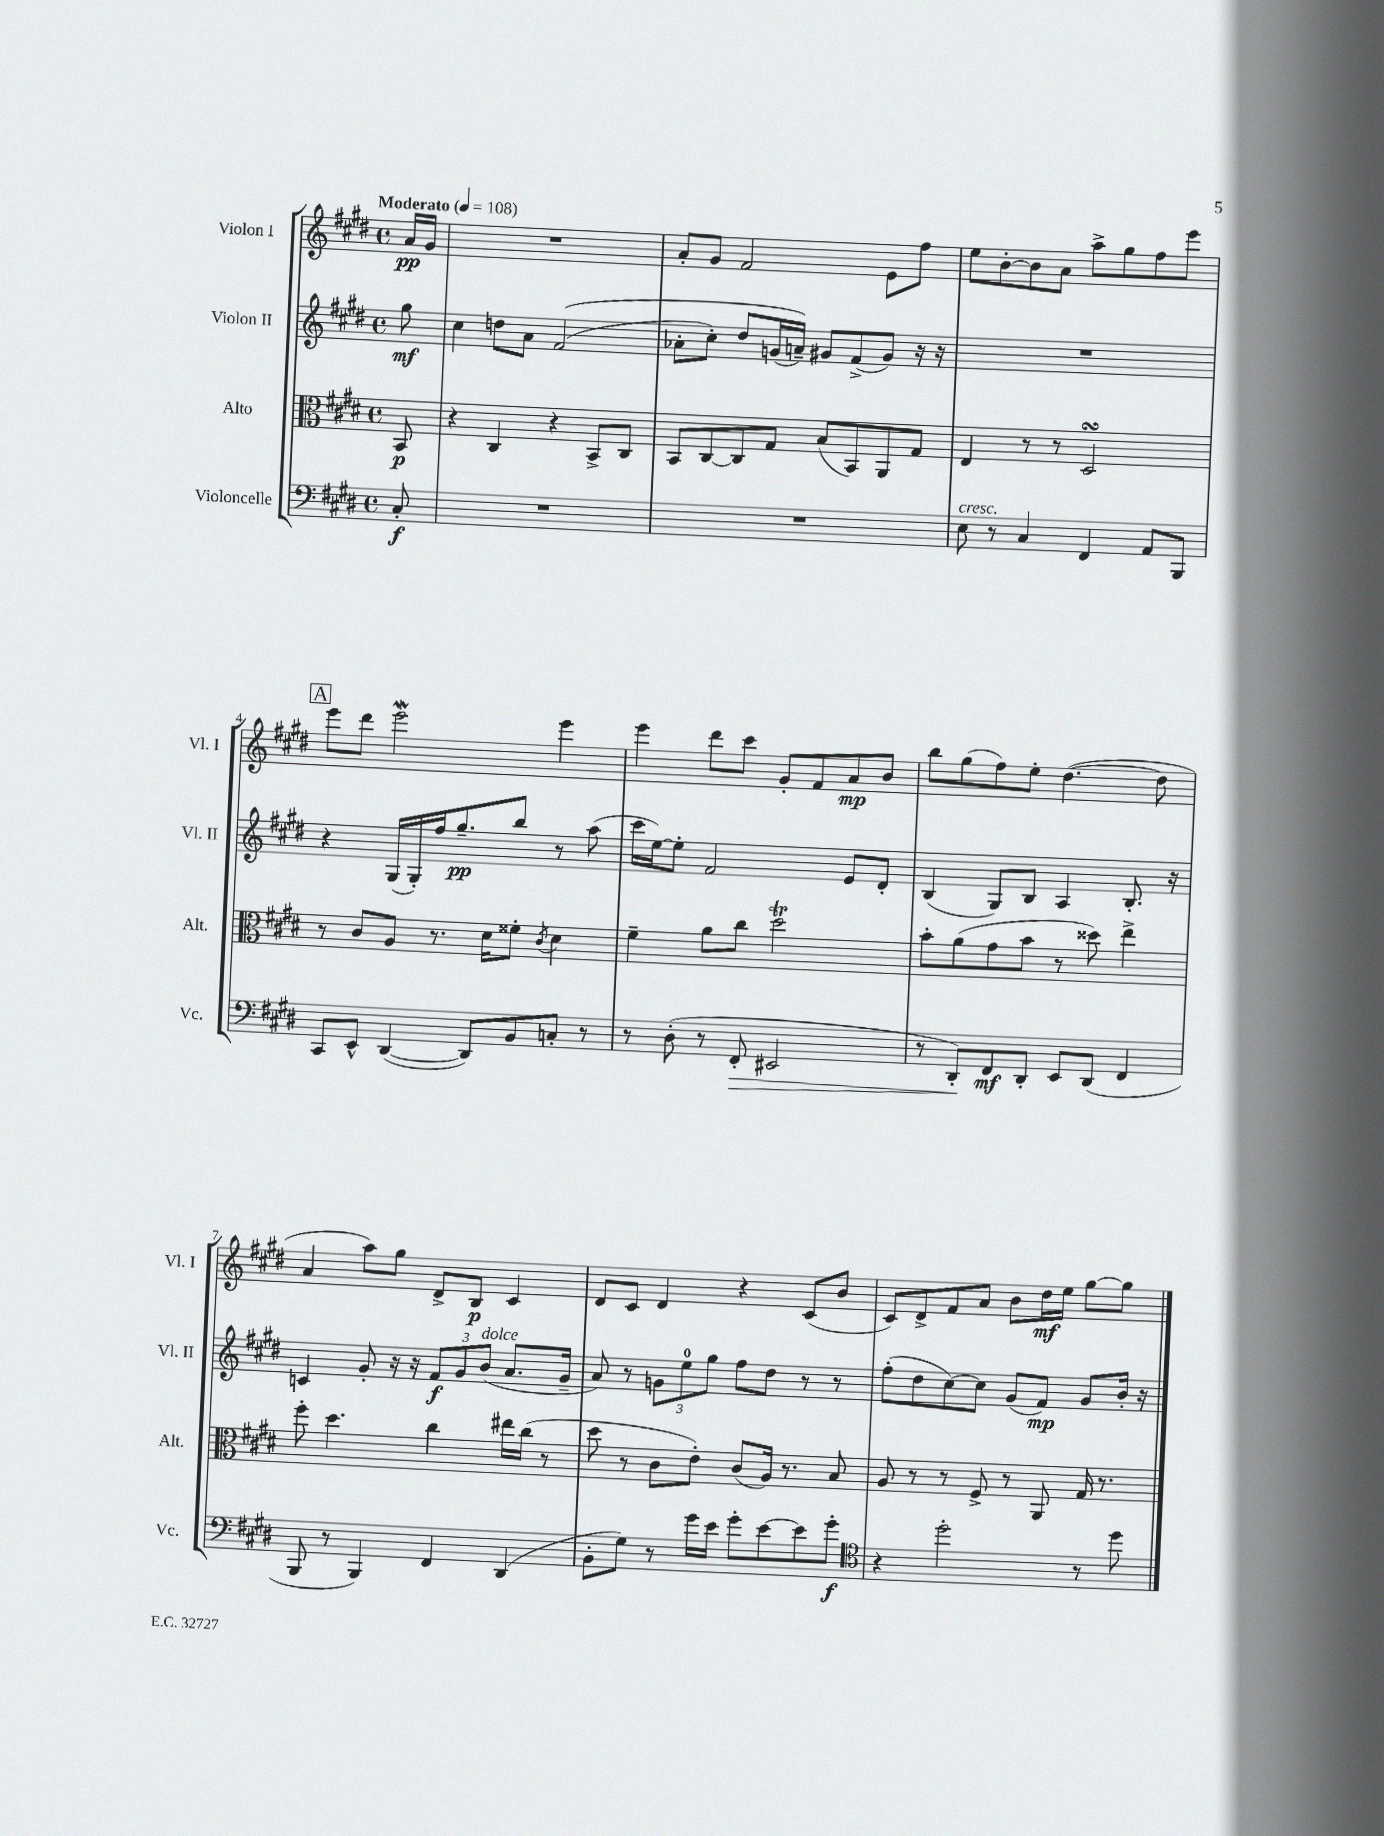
<<
\new StaffGroup <<
\new Staff = "s0" \with { instrumentName = "Violon I" shortInstrumentName = "Vl. I" } {
    \clef treble \key e \major \defaultTimeSignature \time 4/4 \partial 8 \tempo "Moderato" 4 = 108
    a'16\pp gis'16 |
    R1 |
    a'8-. gis'8 fis'2 e'8 fis''8 |
    e''8 b'8~-. b'8 a'8 a''8-> gis''8 fis''8 e'''8 |
    \mark \markup { \box "A" } e'''8 dis'''8 e'''2\mordent e'''4 |
    e'''4 dis'''8 cis'''8 gis'8-. fis'8 a'8\mp b'8 |
    b''8 gis''8( fis''8) e''8-. dis''4.~( dis''8 |
    a'4 a''8) gis''8 dis'8-> b8\p cis'4 |
    dis'8 cis'8 dis'4 r4 cis'8( b'8 |
    cis'8) dis'8-> fis'8 a'8 b'8 dis''16\mf e''16 gis''8~ gis''8 \bar "|." |
}
\new Staff = "s1" \with { instrumentName = "Violon II" shortInstrumentName = "Vl. II" } {
    \clef treble \key e \major \defaultTimeSignature \time 4/4 \partial 8
    gis''8\mf |
    cis''4 d''8 a'8 fis'2(\( |
    aes'8-. cis''8-.) dis''8 g'16( a'16--)\) gis'8 fis'8->( gis'8) r16 r16 |
    R1 |
    \mark \markup { \box "A" } r4 gis16( gis16-.) fis''16 gis''8.--\pp b''8 r8 a''8( |
    cis'''16 e''16~) e''8-. fis'2 e'8 dis'8-. |
    b4( gis8) b8 a4 b8.-. r16 |
    c'4 gis'8-. r16 r16 \tuplet 3/2 { fis'8\f gis'8 b'8^\markup { \italic "dolce" }( } a'8. gis'16-- |
    a'8) r8 \tuplet 3/2 { g'8 e''8-0 gis''8 } fis''8 dis''8 r8 r8 |
    fis''8-.( dis''8 cis''8~) cis''8 gis'8( fis'8\mp) gis'8 b'16-. r16 \bar "|." |
}
\new Staff = "s2" \with { instrumentName = "Alto" shortInstrumentName = "Alt." } {
    \clef alto \key e \major \defaultTimeSignature \time 4/4 \partial 8
    b,8\p |
    r4 cis4 r4 b,8-> cis8 |
    b,8 cis8~ cis8 gis8 b8( b,8) a,8 gis8 |
    e4 r8 r8 dis2\turn |
    \mark \markup { \box "A" } r8 cis'8 a8 r8. dis'16 fisis'8-. \acciaccatura { cis'8 } dis'4 |
    fis'4-- a'8 cis''8 dis''2\trill |
    b'8-. a'8( gis'8 b'8 r8 disis''8) e''4-> |
    fis''8-. dis''4. cis''4 eis''16 cis''16( r8 |
    dis''8 r8 cis'8 e'8-.) cis'8( a16) r8. b8 |
    a8 r8 r8 fis8-> r8 a,8 gis16 r8. \bar "|." |
}
\new Staff = "s3" \with { instrumentName = "Violoncelle" shortInstrumentName = "Vc." } {
    \clef bass \key e \major \defaultTimeSignature \time 4/4 \partial 8
    cis8-.\f |
    R1 |
    R1 |
    e8^\markup { \italic "cresc." } r8 cis4 fis,4 a,8 b,,8 |
    \mark \markup { \box "A" } cis,8 e,8-^ dis,4~( dis,8) b,8 c8-. r8 |
    r8 dis8-.( r8 fis,8-.\> eis,2 |
    r8 dis,8-.\!) fis,8\mf dis,8-. e,8 dis,8( fis,4 |
    b,,8 r8 b,,4) fis,4 dis,4( |
    b,8-. gis8) r8 gis'16 e'16 gis'8-. e'8~ e'8 gis'8-.\f |
    \clef tenor r4 dis''2-. r8 dis''8 \bar "|." |
}
>>
>>
